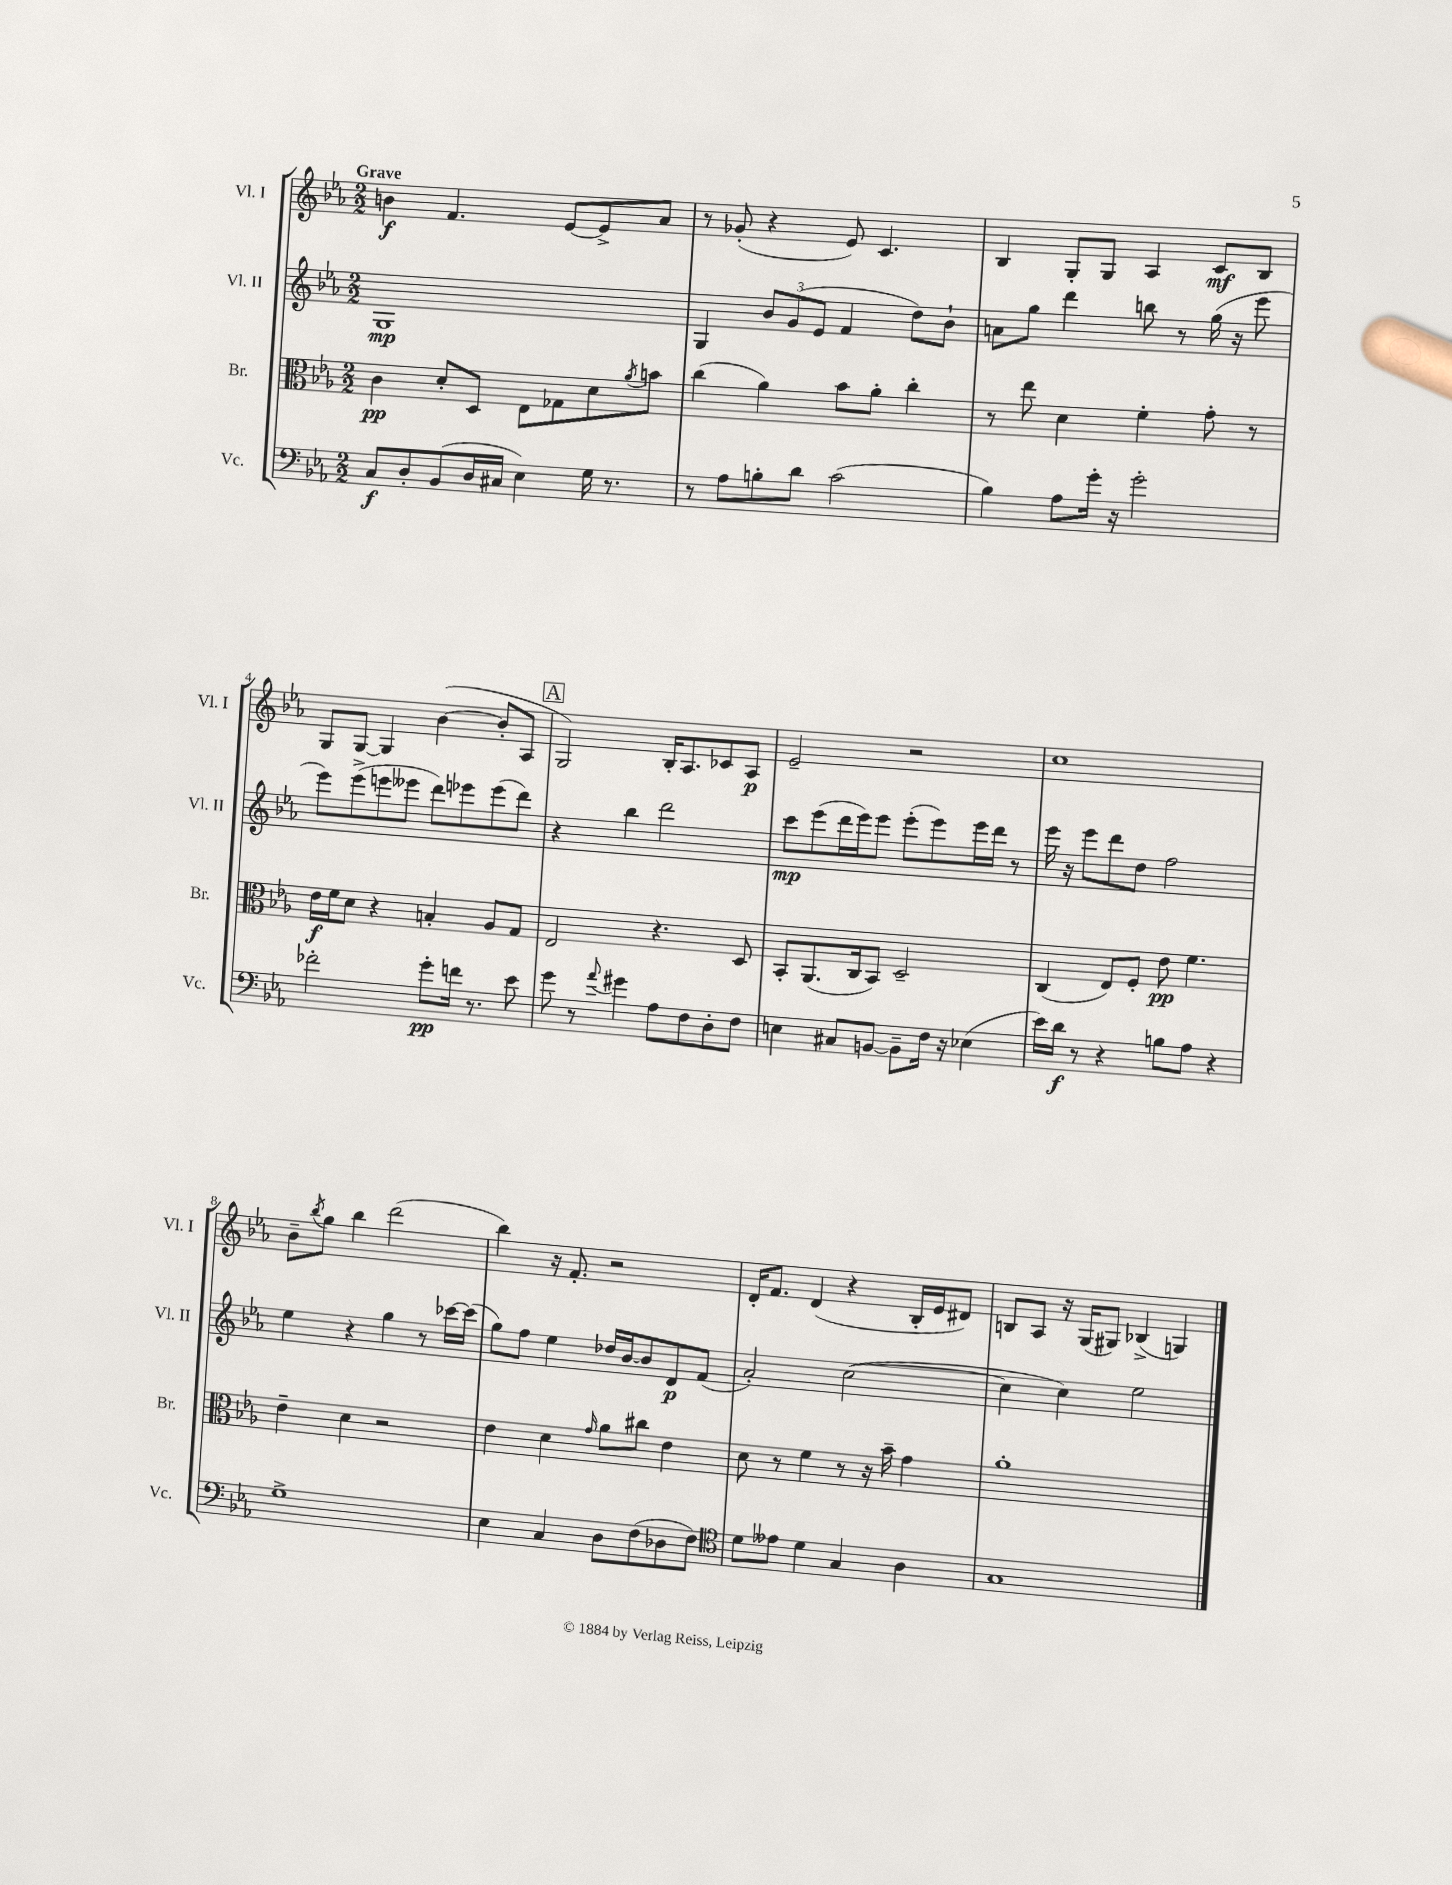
<<
\new StaffGroup <<
\new Staff = "s0" \with { instrumentName = "Vl. I" shortInstrumentName = "Vl. I" } {
    \clef treble \key ees \major \numericTimeSignature \time 2/2 \tempo "Grave"
    b'4\f f'4. ees'8~ ees'8-> aes'8 |
    r8 ges'8-.( r4 ees'8) c'4. |
    bes4 g8-. g8 aes4 c'8\mf bes8 |
    g8 g8~ g4 bes'4~( bes'8-. aes8 |
    \mark \markup { \box "A" } g2) bes16-. aes8. ces'8 aes8\p |
    ees'2-- r2 |
    c''1 |
    bes'8-- \acciaccatura { bes''8 } g''8 bes''4 d'''2( |
    bes''4) r16 f'8.-. r2 |
    d'16-. f'8. d'4( r4 bes16-. ees'16 dis'8) |
    b8 aes8 r16 g16( gis8) bes4->( g4) \bar "|." |
}
\new Staff = "s1" \with { instrumentName = "Vl. II" shortInstrumentName = "Vl. II" } {
    \clef treble \key ees \major \numericTimeSignature \time 2/2
    g1\mp |
    g4 \tuplet 3/2 { bes'8 g'8( ees'8 } f'4 d''8) bes'8-! |
    a'8 g''8 d'''4 b''8 r8 g''16( r16 ees'''8 |
    ees'''8) ees'''8->( e'''8 eeses'''8 d'''8) ees'''8 ees'''8( d'''8) |
    \mark \markup { \box "A" } r4 bes''4 d'''2 |
    c'''8\mp ees'''8( d'''16 ees'''16) ees'''8 ees'''8-.( ees'''8) ees'''16 d'''16 r8 |
    ees'''16 r16 ees'''8 d'''8 d''8 f''2 |
    ees''4 r4 g''4 r8 ces'''16~ ces'''16( |
    g''8) f''8 ees''4 des''16 bes'16~ bes'8 d'8\p f'8( |
    aes'2-.) c''2~( |
    c''4 c''4) ees''2 \bar "|." |
}
\new Staff = "s2" \with { instrumentName = "Br." shortInstrumentName = "Br." } {
    \clef alto \key ees \major \numericTimeSignature \time 2/2
    c'4\pp d'8-. d8 ees8 ges8 d'8 \acciaccatura { aes'8 } b'8 |
    c''4( aes'4) bes'8 aes'8-. c''4-. |
    r8 ees''8 d'4 f'4-. g'8-. r8 |
    ees'16\f f'16 d'8 r4 b4-. aes8 g8 |
    \mark \markup { \box "A" } ees2 r4. d8 |
    bes,8-. aes,8.( c16 bes,8) d2-- |
    c4( ees8) f8-. ees'8\pp f'4. |
    ees'4-- d'4 r2 |
    ees'4 d'4 \grace { g'16 } aes'8 cis''8 ees'4 |
    d'8 r8 f'4 r8 r16 bes'16-- g'4 |
    aes'1-. \bar "|." |
}
\new Staff = "s3" \with { instrumentName = "Vc." shortInstrumentName = "Vc." } {
    \clef bass \key ees \major \numericTimeSignature \time 2/2
    c8\f d8-. bes,8( d16 cis16 ees4) g16 r8. |
    r8 aes8 b8-. d'8 c'2( |
    bes4) aes8 g'16-. r16 g'2-. |
    fes'2-. g'8-.\pp f'16 r8. ees'8 |
    \mark \markup { \box "A" } g'8 r8 \appoggiatura { aes'8 } gis'4 aes8 f8 d8-. f8 |
    e4 cis8 b,8~ b,8-- f16 r16 ees4( |
    ees'16) d'16\f r8 r4 b8 aes8 r4 |
    g1-> |
    ees4 c4 d8 f8( des8 f8) |
    \clef tenor d'8 eeses'8 d'4 g4 aes4 |
    g1 \bar "|." |
}
>>
>>
